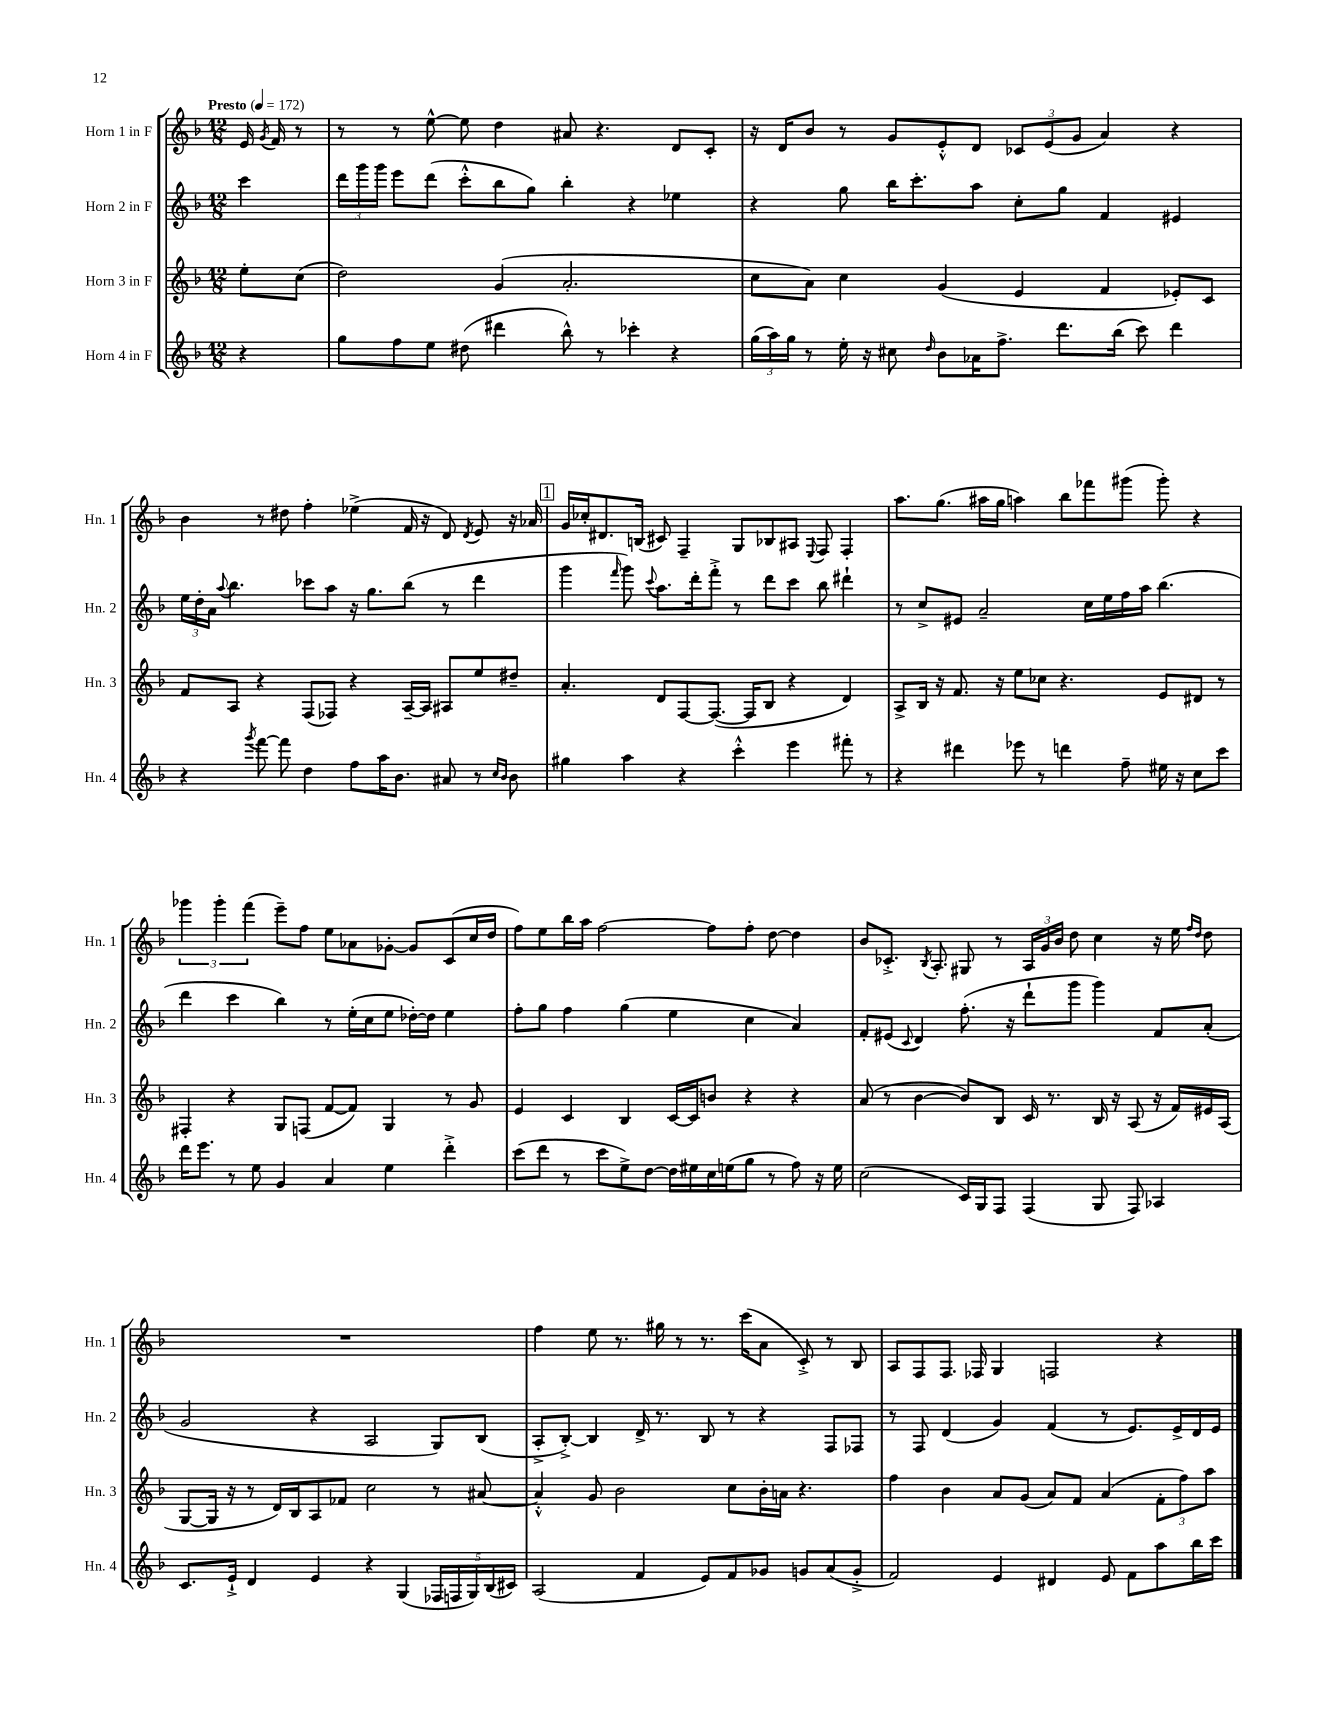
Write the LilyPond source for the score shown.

<<
\new StaffGroup <<
\new Staff = "s0" \with { instrumentName = "Horn 1 in F" shortInstrumentName = "Hn. 1" } {
    \clef treble \key f \major \numericTimeSignature \time 12/8 \partial 4 \tempo "Presto" 4 = 172
    \autoBeamOff e'16 \acciaccatura { g'8 } f'16 r8 |
    r8 r8 e''8~-^ e''8 d''4 ais'8 r4. d'8[ c'8]-. |
    r16 d'16[ bes'8] r8 g'8[ e'8-.-^ d'8] \tuplet 3/2 { ces'8[ e'8( g'8] } a'4) r4 |
    bes'4 r8 dis''8 f''4-. ees''4->( f'16 r16 d'8) \acciaccatura { d'8 } e'8 r16 aes'16 |
    \mark \markup { \box "1" } g'16[ ces''16-. dis'8. b16]( cis'8) f4-- g8[ bes8 ais8] \appoggiatura { e8 } f8 f4-. |
    a''8.[ g''8.]( ais''16[ g''16] a''4) bes''8[ fes'''8 gis'''8]( gis'''8-.) r4 |
    \tuplet 3/2 { ges'''4 ges'''4-. f'''4( } e'''8[--) f''8] e''8[ aes'8 ges'8]~-. ges'8[ c'8( c''16 d''16] |
    f''8[) e''8 bes''16 a''16] f''2~ f''8[ f''8]-. d''8~ d''4 |
    bes'8[ ces'8.]-.-> \acciaccatura { bes8 } a8.-. gis8 r8 \tuplet 3/2 { a16[ g'16 bes'16] } d''8 c''4 r16 e''16 \grace { f''16[ d''16] } d''8 |
    R1. |
    f''4 e''8 r8. gis''16 r8 r8. c'''16[( a'8] c'8-.->) r8 bes8 |
    a8[ f8 f8.] fes16 g4 f2 r4 \bar "|." |
}
\new Staff = "s1" \with { instrumentName = "Horn 2 in F" shortInstrumentName = "Hn. 2" } {
    \clef treble \key f \major \numericTimeSignature \time 12/8 \partial 4
    \autoBeamOff c'''4 |
    \tuplet 3/2 { d'''16[ g'''16 g'''16] } e'''8[ d'''8]( c'''8[-.-^ bes''8 g''8]) bes''4-. r4 ees''4 |
    r4 g''8 bes''16[ c'''8.-. a''8] c''8[-. g''8] f'4 eis'4 |
    \tuplet 3/2 { e''16[ d''16-. a'16] } \appoggiatura { a''8 } bes''4. ces'''8[ a''8] r16 g''8.[ bes''8]( r8 d'''4 |
    \mark \markup { \box "1" } g'''4 \grace { f'''16 } g'''8) \appoggiatura { c'''8 } a''8.[ d'''16-. f'''8]-.-> r8 d'''8[ c'''8] bes''8 dis'''4-! |
    r8 c''8[-> eis'8] a'2-- c''16[ e''16 f''16 a''16] bes''4.( |
    d'''4 c'''4 bes''4) r8 e''16[-.( c''16 e''8] des''16[~-.) des''16] e''4 |
    f''8[-. g''8] f''4 g''4( e''4 c''4 a'4) |
    f'8[-. eis'8]( \appoggiatura { c'8 } d'4) f''8.-.( r16 d'''8[-! g'''8] g'''4) f'8[ a'8]-.( |
    g'2 r4 a2 g8[) bes8]( |
    a8[-.-> bes8]~-.->) bes4 d'16-> r8. bes8 r8 r4 f8[ fes8] |
    r8 f8 d'4( g'4) f'4( r8 e'8.[) e'16-> d'16 e'16] \bar "|." |
}
\new Staff = "s2" \with { instrumentName = "Horn 3 in F" shortInstrumentName = "Hn. 3" } {
    \clef treble \key f \major \numericTimeSignature \time 12/8 \partial 4
    \autoBeamOff e''8[-. c''8]( |
    d''2) g'4( a'2.-. |
    c''8[ a'8]) c''4 g'4( e'4 f'4 ees'8[-.) c'8] |
    f'8[ a8] r4 f8[( fes8]) r4 a16[~-- a16] ais8[ e''8 dis''8]-- |
    \mark \markup { \box "1" } a'4.-. d'8[ f8~ f8.]~( f16[ bes8] r4 d'4) |
    a8[-> bes16] r16 f'8. r16 e''8[ ces''8] r4. e'8[ dis'8] r8 |
    fis4-. r4 g8[ f8]( f'8[~ f'8]) g4 r8 g'8 |
    e'4 c'4 bes4 c'16[~ c'16 b'8] r4 r4 |
    a'8( r8 bes'4~ bes'8[) bes8] c'16 r8. bes16 r16 a8( r16 f'16[) eis'16 a16]( |
    g8[~ g16] r16 r8 d'16[) bes16 a8 fes'8] c''2 r8 ais'8~ |
    ais'4-.-^ g'8 bes'2 c''8[ bes'16-. a'16] r4. |
    f''4 bes'4 a'8[ g'8]( a'8[) f'8] a'4( \tuplet 3/2 { f'8[-. f''8) a''8] } \bar "|." |
}
\new Staff = "s3" \with { instrumentName = "Horn 4 in F" shortInstrumentName = "Hn. 4" } {
    \clef treble \key f \major \numericTimeSignature \time 12/8 \partial 4
    \autoBeamOff r4 |
    g''8[ f''8 e''8] dis''8( dis'''4 bes''8-^) r8 ces'''4-. r4 |
    \tuplet 3/2 { g''16[( a''16) g''16] } r8 e''16-. r16 cis''8 \grace { d''16 } bes'8[ aes'16 f''8.]-> d'''8.[ bes''16]( c'''8) d'''4 |
    r4 \acciaccatura { g'''8 } f'''8~ f'''8 d''4 f''8[ a''16 bes'8.] ais'8 r8 \grace { c''16[ bes'16] } bes'8 |
    \mark \markup { \box "1" } gis''4 a''4 r4 c'''4-.-^ e'''4 fis'''8-. r8 |
    r4 dis'''4 ees'''8 r8 d'''4 f''8-- eis''16 r16 c''8[ c'''8] |
    d'''16[ e'''8.] r8 e''8 g'4 a'4 e''4 d'''4-.-> |
    c'''8[( d'''8] r8 c'''8[ e''8->) d''8]~ d''16[ eis''16 c''16 e''16( g''8] r8 f''8) r16 e''16 |
    c''2( c'16[) g16 f8] f4( g8 f8) aes4 |
    c'8.[ e'16]-!-> d'4 e'4 r4 g4( \tuplet 5/4 { fes16[ f16 g16) bes16( cis'16]) } |
    a2( f'4 e'8[) f'8 ges'8] g'8[ a'8( g'8]-.-> |
    f'2) e'4 dis'4 e'8 f'8[ a''8 bes''16 c'''16] \bar "|." |
}
>>
>>
\layout { \context { \Score \remove "Bar_number_engraver" } }
